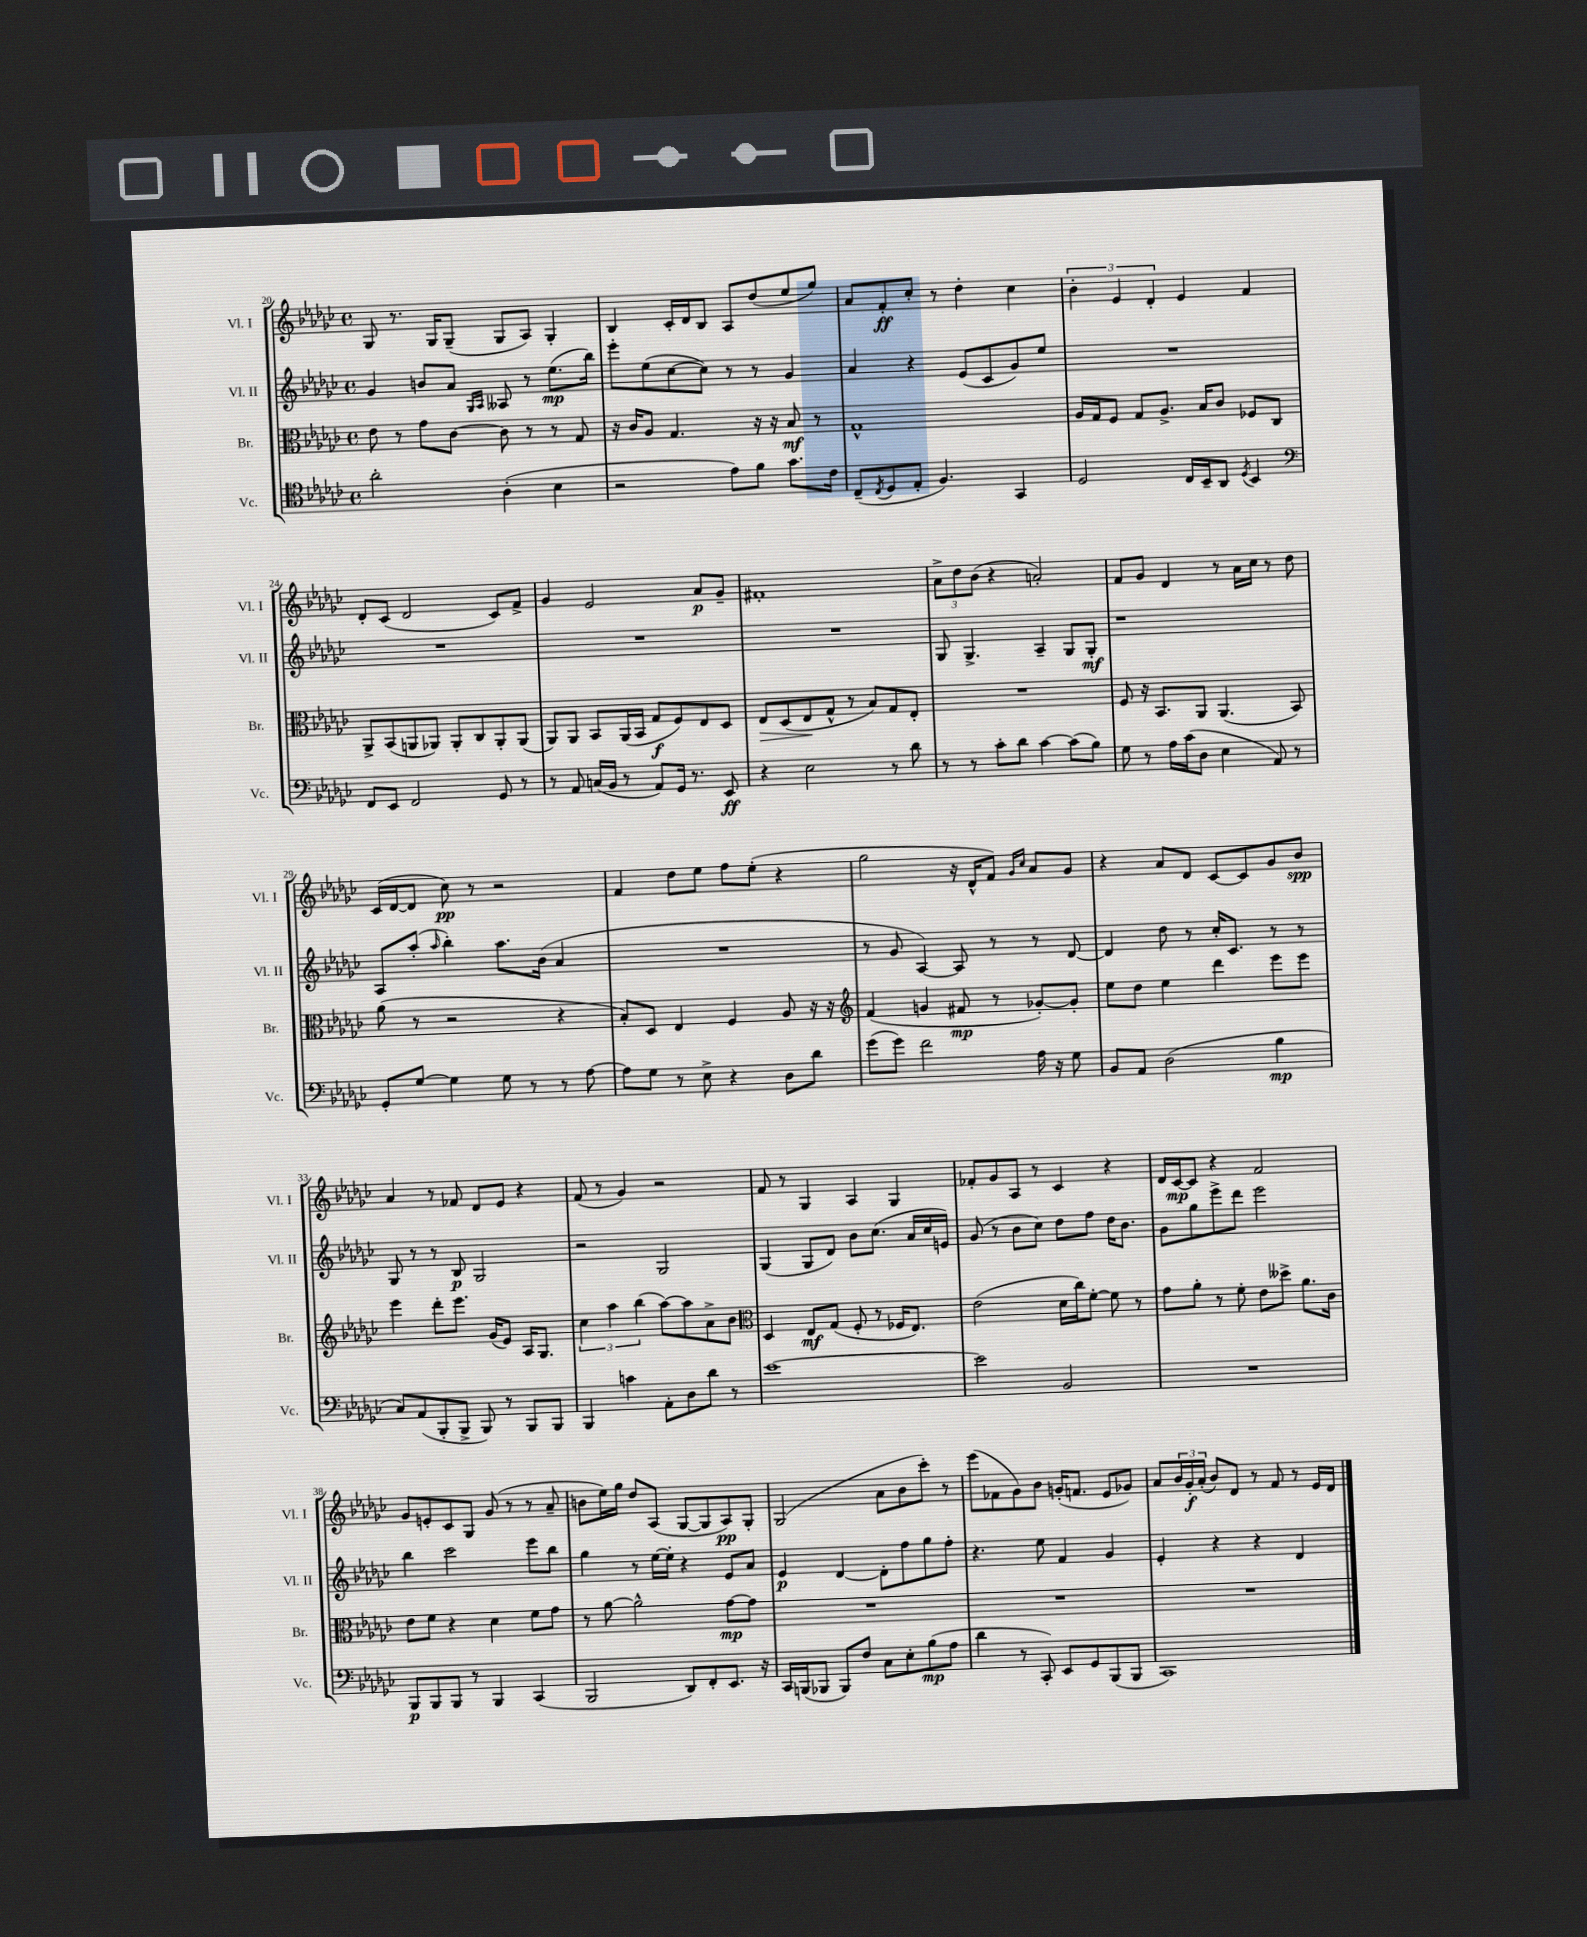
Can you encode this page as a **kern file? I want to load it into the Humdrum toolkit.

**kern	**kern	**kern	**kern
*staff4	*staff3	*staff2	*staff1
*clefC4	*clefC3	*clefG2	*clefG2
*k[b-e-a-d-g-c-]	*k[b-e-a-d-g-c-]	*k[b-e-a-d-g-c-]	*k[b-e-a-d-g-c-]
*M4/4	*M4/4	*M4/4	*M4/4
*met(c)	*met(c)	*met(c)	*met(c)
2a-'	8e-	4g-	8G-
.	8r	.	8.r
.	8g-	8b	.
.	.	.	16G-
.	[8c-	8a-	(8G-~
.	.	16qqG-	.
.	.	16qqA-	.
(4A-'	8c-]	8A--	8G-
.	8r	8r	8A-)
4B-	8r	(8.ee-	4G-'
.	8G-	.	.
.	.	16bb-)	.
=	=	=	=
2r	16r	8eee-'	4B-
.	16c-	.	.
.	8A-	(8ee-	.
.	4.G-	[8cc-	16c-'
.	.	.	16d-
.	.	8cc-])	8B-
8e-)	.	8r	8A-
8f	16r	8r	(8dd-
.	16r	.	.
8.g-	8B-	4g-	8ee-
.	8r	.	8gg-)
16c-	.	.	.
=	=	=	=
(8C-~	1G-^^	4a-	8a-
8qC-	.	.	.
8D-	.	.	8f'
8E-'	.	4r	8cc-'
4.F)	.	.	8r
.	.	(8e-	4dd-'
.	.	8c-	.
4GG-	.	8g-)	4cc-
.	.	8ee-	.
=	=	=	=
2D-	16A-	1r	6b-'
.	16G-	.	.
.	8F	.	.
.	.	.	6e-
.	8G-	.	.
.	.	.	6d-'
.	8.A-^	.	.
16C-	.	.	4e-
16BB-~	16B-	.	.
8AA-	8c-	.	.
8qD-	.	.	.
4BB-	8F-	.	4f
.	8C-	.	.
=	=	=	=
*clefF4	*	*	*
8FF	8AA-^	1r	8d-'
8EE-	(8BB-	.	(8c-
2FF	8AA	.	2d-
.	8AA-)	.	.
.	8AA-'	.	.
.	8C-	.	.
8GG-	8AA-'	.	8c-)
8r	(8AA-	.	8f^
=	=	=	=
8r	8AA-)	1r	4g-
8AA-	8AA-	.	.
(16C	8BB-	.	2e-
16BB-	.	.	.
8r	(16AA-	.	.
.	16BB-	.	.
8AA-)	8G-	.	.
16GG-	8F)	.	.
8.r	.	.	.
.	8E-	.	8a-
8EE-	8D-	.	8g-~
=	=	=	=
4r	8E-	1r	1f#'
.	(8D-	.	.
2E-	8E-	.	.
.	8G-^^	.	.
.	8r	.	.
.	8B-)	.	.
8r	8G-	.	.
8d-	8E-'	.	.
=	=	=	=
8r	1r	8G-	12a-^
.	.	.	12dd-
8r	.	4.G-^	.
.	.	.	(12b-
8c-'	.	.	4r
8d-	.	.	.
[4c-	.	4A-~	2a')
(8c-]	.	8G-	.
8B-)	.	8G-'	.
=	=	=	=
8G-	8F	1r	8f
8r	16r	.	8g-
.	8.BB-	.	.
16A-	.	.	4d-
(16c-	.	.	.
8D-	8AA-	.	.
4E-	(4.AA-	.	8r
.	.	.	16a-
.	.	.	16cc-
8AA-)	.	.	8r
8r	8BB-)	.	8dd-
=	=	=	=
8GG-'	(8a-	8A-	(16c-
.	.	.	[16d-
[8G-	8r	(8aa-'	8d-]
.	.	16qqaa-	.
4G-]	2r	4bb-')	8cc-)
.	.	.	8r
8G-	.	8.aa-	2r
8r	.	.	.
.	.	(16b-	.
8r	4r	4a-	.
[8A-	.	.	.
=	=	=	=
8A-]	8B-')	1r	4f
8G-	8D-	.	.
8r	4E-	.	8dd-
8E-^	.	.	8ee-
4r	4F	.	8ff
.	.	.	(8ee-'
8D-	8A-	.	4r
8d-	16r	.	.
.	16r	.	.
=	=	=	=
*	*clefG2	*	*
(8g-	(4f	8r	2gg-
8g-)	.	8g-	.
2f	4g	[4A-)	.
.	8f#	8A-]	16r
.	.	.	16d-^^
.	8r	8r	8f)
.	.	.	16qqg-
.	.	.	16qqcc-
16A-	[8g-')	8r	8a-
16r	.	.	.
8G-	8g-']	[8d-	8g-
=	=	=	=
8BB-	8ee-	4d-]	4r
8AA-	8dd-	.	.
(2D-	4ee-	8dd-	8a-
.	.	8r	8d-
.	4ddd-	16cc-'	[8c-
.	.	8.c-	.
.	.	.	8c-]
4B-	8eee-	8r	8g-
.	8eee-	8r	8b-
=	=	=	=
8C-)	4eee-	8G-	4a-
(8AA-	.	8r	.
8BBB-'	8ddd-'	8r	8r
8BBB-^	8.eee-	8B-	8f-
8BBB-)	.	2G-	8d-
.	(16g-	.	.
8r	8e-)	.	8e-
8BBB-	16A-	.	4r
.	8.G-	.	.
8BBB-	.	.	.
=	=	=	=
4BBB-	6cc-	2r	(8f
.	.	.	8r
.	6aa-	.	.
4c	.	.	4g-)
.	(6bb-	.	.
8AA-'	[8aa-)	2G-	2r
8D-	8aa-]	.	.
8d-	8a-^	.	.
8r	8b-	.	.
=	=	=	=
*	*clefC3	*	*
[1e-	4D-	(4G-	8f
.	.	.	8r
.	8E-	8G-	4G-
.	(8G-	8d-)	.
.	8F'	8b-	4A-
.	8r	(8.cc-	.
.	16F-	.	4G-
.	8.E-)	16a-	.
.	.	16cc-	.
.	.	16e)	.
=	=	=	=
2e-]	(2e-	(8g-	8f-'
.	.	8r	8g-
.	.	8b-	8A-
.	.	8cc-)	8r
2BB-	16d-	8dd-	4c-
.	16cc-)	.	.
.	[8f'	8ff	.
.	8f]	16dd-	4r
.	.	8.b-	.
.	8r	.	.
=	=	=	=
1r	8g-	8g-	16d-
.	.	.	[16c-
.	8a-'	8gg-	8c-]
.	8r	8eee-^	4r
.	8f'	8ddd-	.
.	8e-	2eee-	2f
.	8dd--^	.	.
.	8.a-	.	.
.	16c-	.	.
=	=	=	=
8BBB-	8e-	4bb-	8g-
8BBB-	8f	.	8e'
8BBB-	4r	2ccc-	8c-
8r	.	.	8G-
4BBB-	4d-	.	(8g-
.	.	.	8r
(4CC-	8f	8eee-	8r
.	8g-	8bb-	8a-~
=	=	=	=
2BBB-	8r	4gg-	8b
.	[8a-	.	16ee-)
.	.	.	16gg-
.	2a-^^]	8r	8dd-
.	.	[16ee-	(8A-
.	.	16ee-']	.
8DD-)	.	4r	[8G-
8FF'	.	.	8G-]
8.EE-	[8g-	8e-	8A-)
.	8g-]	8a-	8G-'
16r	.	.	.
=	=	=	=
16CC-	1r	4e-	(2G-
(16BBB	.	.	.
8BBB-	.	.	.
8BBB-)	.	[4d-	.
8F	.	.	.
8C-	.	8d-']	8a-
8E-'	.	8ff	8b-
(8B-	.	8gg-	8ccc-')
8A-	.	8ff'	8r
=	=	=	=
4d-	1r	4.r	(8eee-
.	.	.	8f-
8r	.	.	8g-)
8CC-')	.	8ee-	8b-
8EE-	.	4f	(16g'
.	.	.	8.f
8GG-	.	.	.
(8BBB-	.	4g-	8e-
8BBB-	.	.	8g-)
=	=	=	=
1CC-)	1r	4e-'	8a-
.	.	.	24b-
.	.	.	24g-'
.	.	.	(24a-'
.	.	4r	8b-)
.	.	.	8d-
.	.	4r	8r
.	.	.	8f
.	.	4d-	8r
.	.	.	16e-
.	.	.	16d-
==	==	==	==
*-	*-	*-	*-
